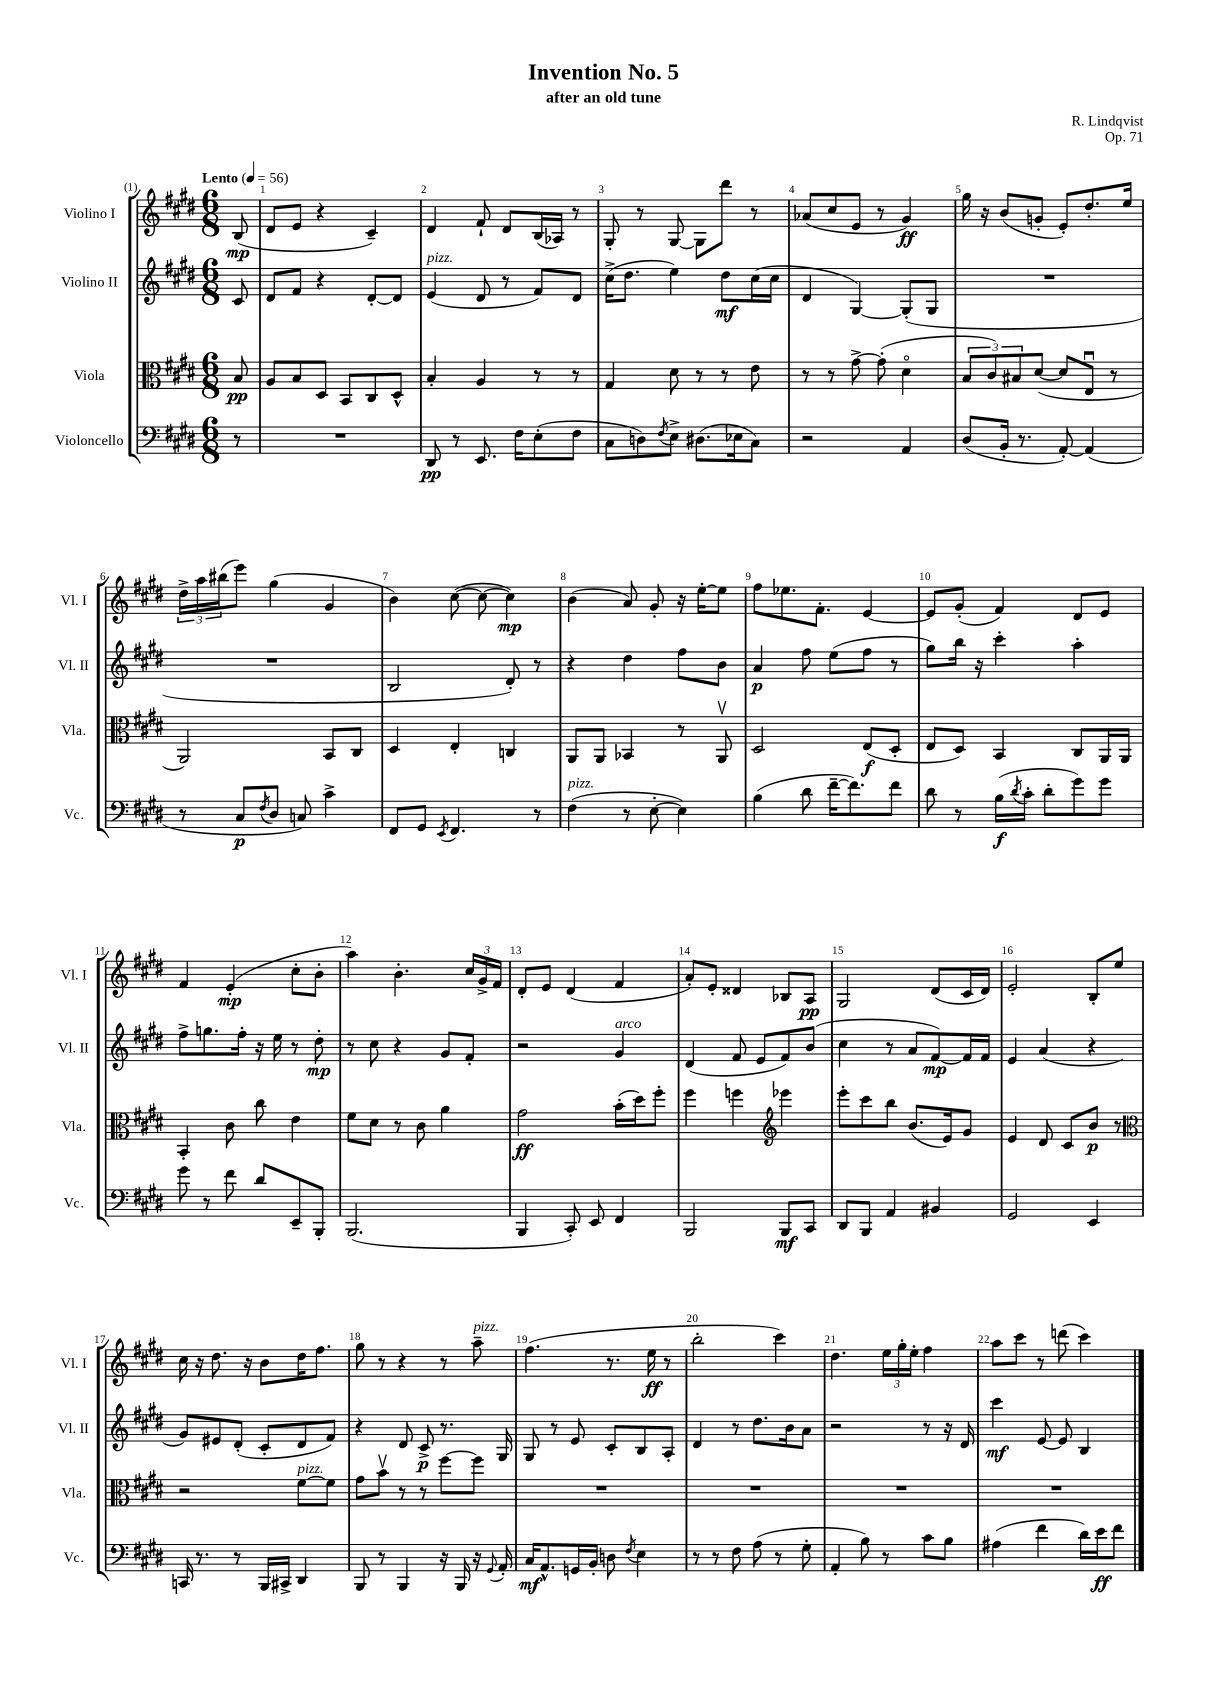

**kern	**kern	**kern	**kern
*staff4	*staff3	*staff2	*staff1
*clefF4	*clefC3	*clefG2	*clefG2
*k[f#c#g#d#]	*k[f#c#g#d#]	*k[f#c#g#d#]	*k[f#c#g#d#]
*M6/8	*M6/8	*M6/8	*M6/8
*MM56	*MM56	*MM56	*MM56
8r	8B/	8c#/	(8B/
=	=	=	=
2.r	8A/L	8d#/L	8d#/L
.	8B/	8f#/J	8e/J
.	8D#/J	4r	4r
.	8BB/L	.	.
.	8C#/	[8d#'/L	4c#~/)
.	8D#^^/J	8d#/]J	.
=	=	=	=
8DD#/	4B'/	(4e/	4d#/
8r	.	.	.
8.EE/	4A/	8d#/	8f#`/
.	.	8r	8d#/L
16F#\LK	.	.	.
(8E'\	8r	8f#/L)	(16B/L
.	.	.	16A-/JJ)
8F#\J	8r	8d#/J	8r
=	=	=	=
8C#\L	4G#/	(16cc#^\LK	8G#'/
.	.	8.dd#\J	.
8D\)	.	.	8r
8qF#/	.	.	.
8E^\J	8d#\	4ee\)	[8G#/
(8.D#\L	8r	.	8G#\]L
.	8r	8dd#\L	8ddd#\J
16E-\k	.	.	.
8C#\J)	8e\	(16cc#\L	8r
.	.	16cc#\JJ	.
=	=	=	=
2r	8r	4d#/	(8a-/L
.	8r	.	8cc#/
.	[8g#^\	[4G#/)	8e/J
.	(8g#'\]	.	8r
4AA/	4d#o\	(8G#'/]L	4g#/)
.	.	8G#/J	.
=	=	=	=
(8D#/L	12B/L	2.r	16gg#\
.	.	.	16r
.	12c#/)	.	.
16BB'/Jk	.	.	(8b/L
.	12B#/	.	.
8.r	.	.	.
.	([8d#/J	.	8g'/J
[8AA'/)	8d#/]L	.	8e'/L)
(4AA/]	8Eu/J	.	8.dd#'/
.	8r	.	.
.	.	.	16ee/Jk
=	=	=	=
8r	2AA/)	2.r	24dd#^\LL
.	.	.	24aa\
.	.	.	(24bb#\J
8C#/L	.	.	8eee\J)
8qF#/	.	.	.
8D#/J	.	.	(4gg#\
8C/)	.	.	.
4c#^\	8BB/L	.	4g#/
.	8C#/J	.	.
=	=	=	=
8FF#/L	4D#/	2B/	4b\)
8GG#/J	.	.	.
8qEE/	.	.	.
4.FF#/	4E'/	.	([8cc#\
.	.	.	8cc#\_
.	4C/	8d#'/)	4cc#\])
8r	.	8r	.
=	=	=	=
(4F#\	8AA/L	4r	(4b\
.	8AA/J	.	.
8r	4BB-/	4dd#\	8a/)
[8E'\	.	.	8g#'/
4E\])	8r	8ff#\L	16r
.	.	.	[16ee'\LK
.	8AAv/	8b\J	8ee\]J
=	=	=	=
(4B\	2D#/	4a/	8ff#\L
.	.	.	8.ee-\
8d#\	.	8ff#\	.
.	.	.	8.f#'\J
[16f#~\LK	.	(8ee\L	.
8.f#\])	.	.	.
.	(8E/L	8ff#\J	[4e/
8f#\J	8D#'/J	8r	.
=	=	=	=
8d#\	8E/L	8gg#\L)	8e/]L
8r	8D#/J)	16bb\Jk	(8g#'/J
.	.	16r	.
(16B\LL	4BB/	4ccc#'\	4f#/)
8qd#/	.	.	.
16c#'\JJ	.	.	.
8d#'\L	.	.	.
8g#\)	8C#/L	4aa'\	8d#/L
8g#\J	16AA/L	.	8e/J
.	16AA/JJ	.	.
=	=	=	=
8g#\	4BB'/	8ff#^\L	4f#/
8r	.	8.gg\	.
8f#\	8c#\	.	(4e'/
.	.	16ff#'\Jk	.
8d#/L	8cc#\	16r	.
.	.	16ee\	.
8EE~/	4e\	8r	8cc#'\L
8BBB'/J	.	8dd#'\	8b'\J
=	=	=	=
(2.BBB/	8f#\L	8r	4aa\)
.	8d#\J	8cc#\	.
.	8r	4r	4.b'\
.	8c#\	.	.
.	4a\	8g#/L	.
.	.	8f#'/J	24cc#/LL
.	.	.	24g#^/
.	.	.	24f#/JJ
=	=	=	=
4BBB/	2g#\	2r	8d#'/L
.	.	.	8e/J
8CC#'/)	.	.	(4d#/
8EE/	.	.	.
4FF#/	(16b'\LL	4g#/	4f#/
.	16dd#\J)	.	.
.	8ff#'\J	.	.
=	=	=	=
2BBB/	4ff#\	(4d#/	8a'/L)
.	.	.	8e'/J
.	4ff\	8f#/	4d##/
.	.	8e/L	.
*	*clefG2	*	*
8BBB/L	4eee-\	8f#/)	8B-/L
8CC#/J	.	(8b/J	8A/J
=	=	=	=
8DD#/L	8eee'\L	4cc#\	2G#/
8BBB/J	8ccc#\	.	.
4AA/	8bb\J	8r	.
.	(8.b/L	8a/L	.
4BB#/	.	[8f#/)	(8d#/L
.	16e/k)	.	.
.	8g#/J	16f#/]L	16c#/L
.	.	16f#/JJ	16d#/JJ)
=	=	=	=
2GG#/	4e/	4e/	2e'/
.	8d#/	(4a/	.
.	8c#/L	.	.
4EE/	8b/J	4r	8B'/L
.	8r	.	8ee/J
=	=	=	=
*	*clefC3	*	*
16CC/	2r	8g#/L)	16cc#\
8.r	.	.	16r
.	.	8e#/	8.dd#\
8r	.	(8d#'/J	.
.	.	.	16r
16BBB/LL	.	8c#'/L	8b\L
16CC#^/JJ	.	.	.
4DD#/	[8f#\L	8d#/	16dd#\K
.	.	.	8.ff#\J
.	8f#\]J	8f#/J)	.
=	=	=	=
8BBB/	8g#\L	4r	8gg#\
8r	8bv\J	.	8r
4BBB/	8r	8d#/	4r
.	8r	8c#^/	.
16r	[8ff#\L	8.r	8r
16BBB/	.	.	.
16r	8ff#\]J	.	8aa~\
8qqGG#/	.	.	.
16AA'/	.	16G#/	.
=	=	=	=
16C#/LK	2.r	8G#/	(4.ff#\
8.AA^^/	.	.	.
.	.	8r	.
16GG/L	.	8e/	.
16BB'/JJ	.	.	.
8D\	.	8c#'/L	8.r
8qF#/	.	.	.
4E\	.	8B/	.
.	.	.	16ee\
.	.	8A'/J	8r
=	=	=	=
8r	2.r	4d#/	2bb'\
8r	.	.	.
8F#\	.	8r	.
(8A\	.	8.dd#\L	.
8r	.	.	4ccc#\)
.	.	16b\k	.
8G#'\	.	8a\J	.
=	=	=	=
4AA'/	2.r	2r	4.dd#\
8B\)	.	.	.
8r	.	.	24ee\LL
.	.	.	24gg#'\
.	.	.	24ee'\JJ
8c#\L	.	8r	4ff#\
8B\J	.	16r	.
.	.	16d#/	.
=	=	=	=
(4A#\	2.r	4ccc#\	8aa\L
.	.	.	8ccc#\J
4f#\	.	[8e/	8r
.	.	8e/]	(8ddd\
16d#\LL)	.	4B/	4ccc#\)
16e\J	.	.	.
8f#\J	.	.	.
==	==	==	==
*-	*-	*-	*-
